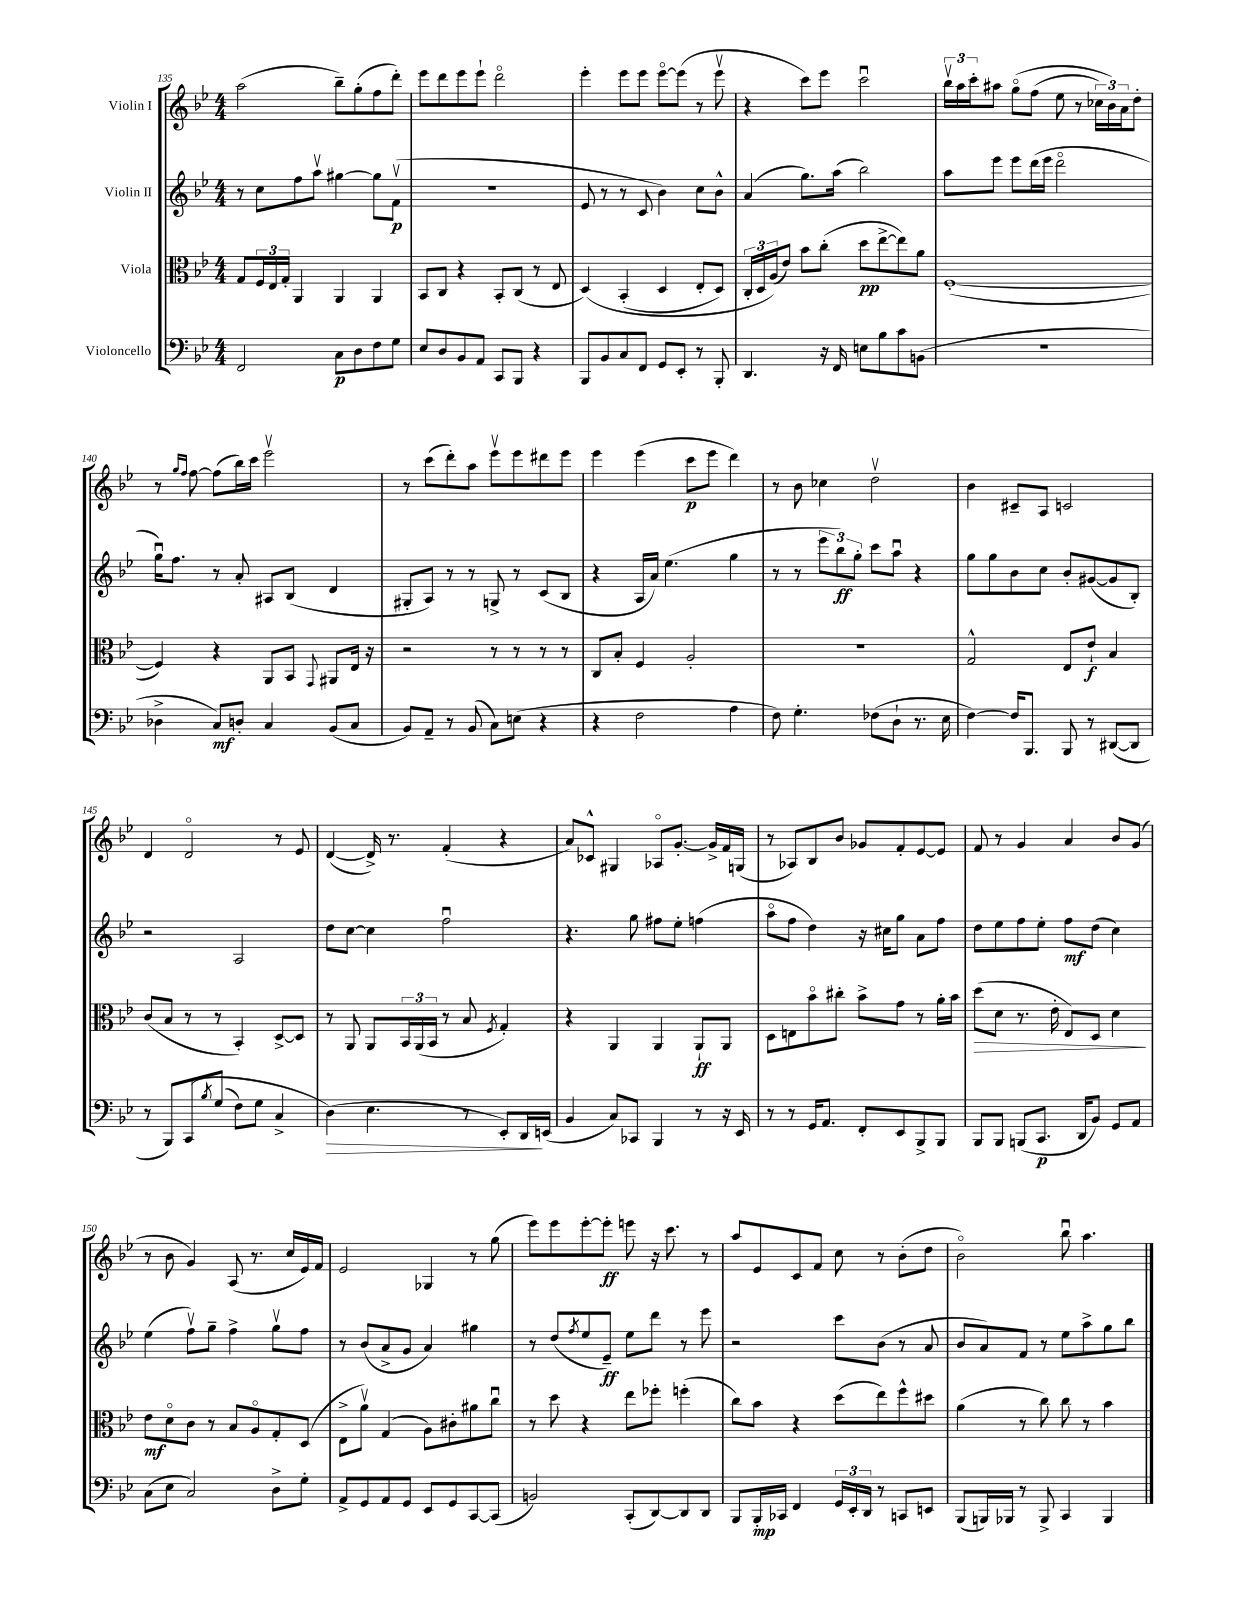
<<
\new StaffGroup <<
\new Staff = "s0" \with { instrumentName = "Violin I" } {
    \clef treble \key bes \major \numericTimeSignature \time 4/4
    a''2( bes''8--) g''8-.( f''8 d'''8-.) |
    ees'''8 d'''8 ees'''8 ees'''8-! d'''2\flageolet |
    ees'''4-. ees'''8 ees'''8 ees'''8~\flageolet ees'''8( r8 ees'''8\upbow |
    r4 c'''8) ees'''8 c'''2\downbow |
    \tuplet 3/2 { bes''16\upbow a''16 c'''16-. } ais''8 g''8\flageolet\( f''8( ees''8 r8 \tuplet 3/2 { ces''16) bes'16\) a'16 } d''8-. |
    r8 \grace { g''16 f''16 } f''8~ f''8( bes''16) c'''16 ees'''2\upbow |
    r8 c'''8( d'''8-.) a''8 ees'''8\upbow ees'''8 dis'''8 ees'''8 |
    ees'''4 ees'''4( c'''8\p ees'''8 d'''4) |
    r8 bes'8 ces''4 d''2\upbow |
    bes'4 cis'8-- a8 c'2 |
    d'4 d'2\flageolet r8 ees'8 |
    d'4~( d'16->) r8. f'4-.( r4 |
    a'8) ces'8-^ gis4 aes8\flageolet g'8.~-. g'16-> f'16 g16( |
    r8 aes8) bes8 bes'8 ges'8 f'8-. ees'8~ ees'8 |
    f'8 r8 g'4 a'4 bes'8 g'8( |
    r8 bes'8 g'4) a8( r8. c''16 ees'16) f'16 |
    ees'2 ges4 r8 g''8( |
    ees'''8) ees'''8 ees'''8~-. ees'''8-.\ff e'''8 r16 c'''8. r8 |
    a''8 ees'8 c'8 f'8 c''8 r8 bes'8-.( d''8 |
    bes'2\flageolet) bes''8\downbow a''4. \bar "|." |
}
\new Staff = "s1" \with { instrumentName = "Violin II" } {
    \clef treble \key bes \major \numericTimeSignature \time 4/4
    r8 c''8 f''8 a''8\upbow gis''4~ gis''8 f'8\upbow\p( |
    R1 |
    ees'8 r8 r8 c'8 bes'4) c''8 bes'8-^ |
    a'4( g''8.) a''16( bes''2) |
    a''8 ees'''8 ees'''8 d'''16( ees'''16 d'''2\flageolet |
    g''16\downbow) f''8. r8 a'8-. ais8 bes8( d'4 |
    gis8-. a8) r8 r8 g8-> r8 c'8( bes8 |
    r4 a16 a'16) ees''4.( g''4 |
    r8 r8 \tuplet 3/2 { ees'''8 bes''8\ff) g''8-. } c'''8 a''8\downbow r4 |
    g''8 g''8 bes'8 c''8 bes'8-. gis'8~( gis'8 bes8-.) |
    r2 a2 |
    d''8 c''8~ c''4 f''2\downbow |
    r4. g''8 fis''8 ees''8-. f''4( |
    a''8\flageolet f''8 d''4) r16 cis''16 g''8 a'8 f''8 |
    d''8 ees''8 f''8 ees''8-. f''8\mf d''8( c''4) |
    ees''4( f''8\upbow) g''8-- f''4-> g''8\upbow f''8 |
    r8 bes'8( a'8-> g'8 a'4) gis''4 |
    r8 d''8( \acciaccatura { f''8 } ees''8 ees'8--\ff) ees''8 d'''8 r8 ees'''8 |
    r2 c'''8 bes'8( r8 a'8 |
    bes'8 a'8) f'8 r8 ees''8 a''8-> g''8 bes''8 \bar "|." |
}
\new Staff = "s2" \with { instrumentName = "Viola" } {
    \clef alto \key bes \major \numericTimeSignature \time 4/4
    g8 \tuplet 3/2 { f16 ees16 g16-. } a,4 a,4 a,4 |
    bes,8 c8 r4 bes,8-. c8( r8 ees8 |
    d4)\( bes,4-.( d4 ees8-. d8) |
    \tuplet 3/2 { c16-. d16 a16(\) } ees'8) bes'8 c''8-.( d''8\pp ees''8~-> ees''8) a'8 |
    f1~-.( |
    f4) r4 a,8 bes,8 \appoggiatura { g,8 } ais,8 ees16 r16 |
    r2 r8 r8 r8 r8 |
    c8 bes8-. f4 a2-. |
    R1 |
    g2-^ ees8 ees'8-!\f bes4 |
    c'8( bes8 r8 r8 bes,4-.) d8~-> d8 |
    r8 a,8 a,8 \tuplet 3/2 { bes,16 a,16( bes,16 } r8 bes8 \acciaccatura { f8 } g4-.) |
    r4 a,4 a,4 a,8-!\ff a,8 |
    d8 e8 bes'8\flageolet cis''8-. bes'8-> g'8 r8 a'16-. bes'16 |
    d''8\>( d'8 r8. ees'16-. ees8) d8 d'4\! |
    ees'8\mf d'8\flageolet c'8 r8 bes8 a8\flageolet g8-. d8( |
    ees8-> a'8\upbow) g4( a8) cis'8-. ais'8 c''8\downbow |
    r8 d''8 r4 ees''8 fes''8-. f''4-.( |
    c''8) bes'8 r4 d''8( ees''8) f''8-^ dis''8 |
    a'4( r8 c''8) c''8 r8 bes'4 \bar "|." |
}
\new Staff = "s3" \with { instrumentName = "Violoncello" } {
    \clef bass \key bes \major \numericTimeSignature \time 4/4
    f,2 c8\p d8 f8 g8 |
    ees8 d8 bes,8 a,8 c,8 bes,,8 r4 |
    bes,,8 bes,8 c8 f,8 g,8 ees,8-. r8 bes,,8-. |
    d,4. r16 f,16 e8 bes8 c'8 b,8( |
    R1 |
    des4-> c8\mf) d8-. c4 bes,8( c8 |
    bes,8) a,8-- r8 bes,8( c8) e8( r4 |
    r4 f2 a4 |
    f8) g4.-. fes8( d8-! r8. ees16 |
    f4~) f16 bes,,8. bes,,8 r8 dis,8~( dis,8 |
    r8 bes,,8) c,8\( \acciaccatura { bes8 } g8( f8) g8 c4-> |
    d4\>(\) ees4. r8 ees,8-.) d,16\! e,16( |
    bes,4 c8) ces,8 bes,,4 r8 r16 ees,16 |
    r8 r8 g,16 a,8. f,8-. ees,8 bes,,8-> bes,,8 |
    bes,,8 bes,,8 b,,8( c,8.\p d,16 bes,8) g,8 a,8 |
    c8( ees8 c2) d8-> g8-. |
    a,8-> g,8 a,8 g,8 ees,8 g,8 c,8~ c,8( |
    b,2) c,8-.( d,8~) d,8 d,8 |
    bes,,8 bes,,16-.\mp ces,16 f,4 \tuplet 3/2 { g,16 ees,16-. d,16 } r8 c,8 e,8 |
    bes,,8( b,,16) bes,,16 r8 bes,,8-> c,4 bes,,4 \bar "|." |
}
>>
>>
\layout { \context { \Score currentBarNumber = #135 } }
